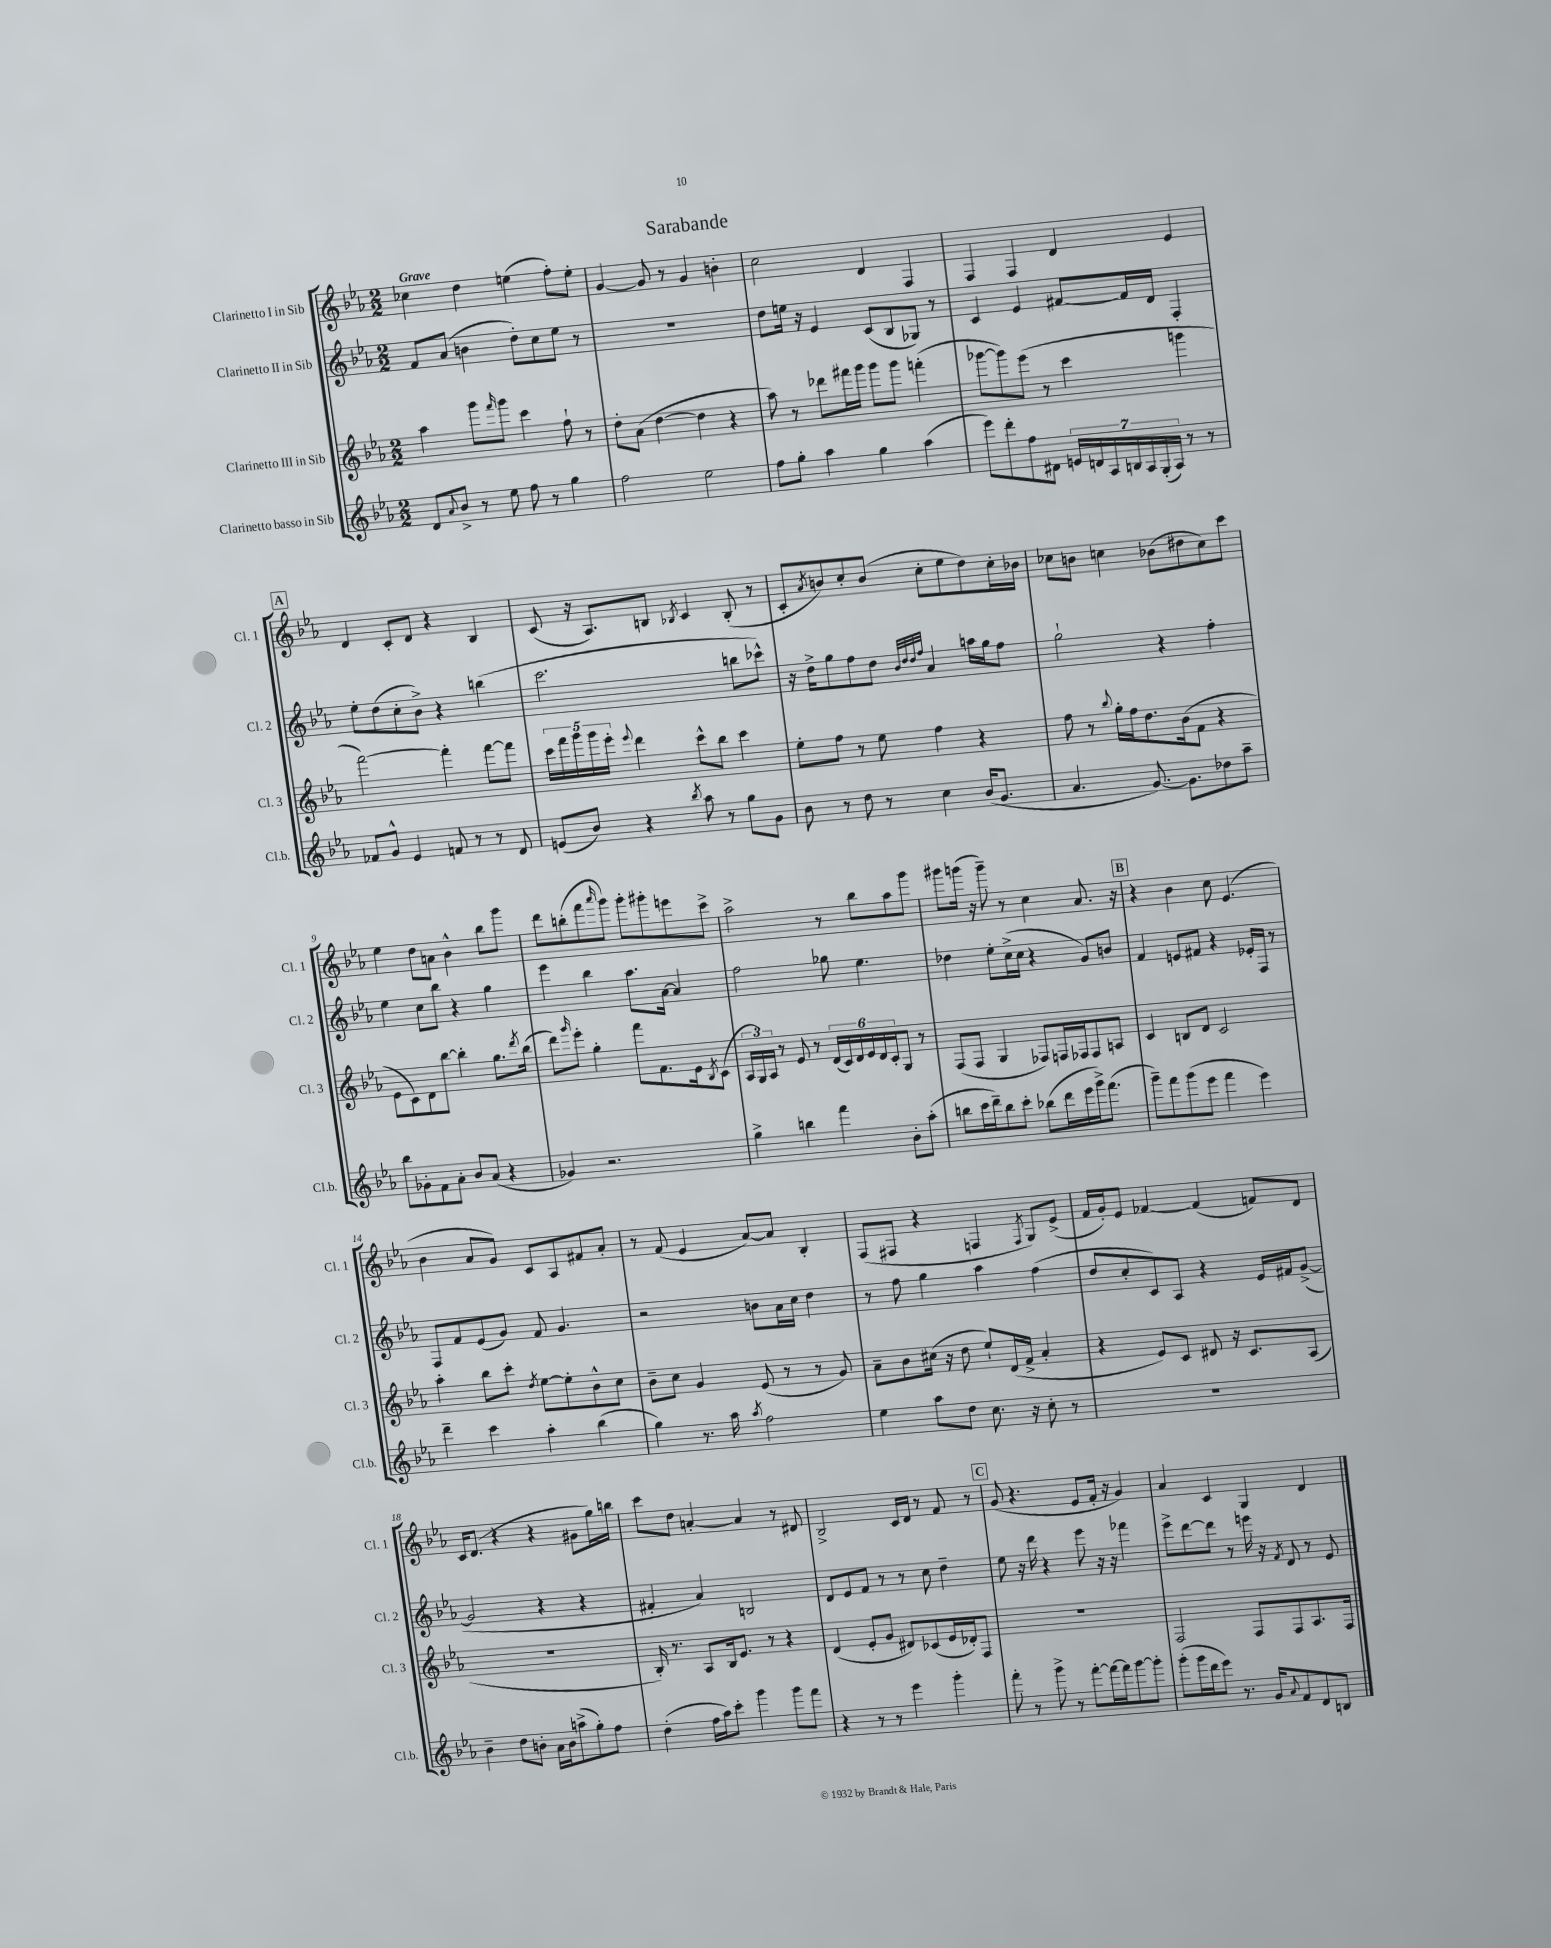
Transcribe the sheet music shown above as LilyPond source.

\header { title = "Sarabande" }
<<
\new StaffGroup <<
\new Staff = "s0" \with { instrumentName = "Clarinetto I in Sib" shortInstrumentName = "Cl. 1" } {
    \clef treble \key ees \major \numericTimeSignature \time 2/2 \tempo "Grave"
    ces''4 d''4 e''4( f''8-.) e''8-. |
    g'4~ g'8 r8 g'4 b'4-. |
    c''2 d'4 f4 |
    f4 f4 d'4 ees'4 |
    \mark \markup { \box "A" } d'4 c'8-. d'8 r4 bes4 |
    c'8( r16 aes8.) b8 \acciaccatura { bes8 } c'4 bes8-.( r8 |
    c'8-. \acciaccatura { aes'8 } b'8) c''8-. b'8( c''8-. ees''8 d''8) c''16-. bes'16 |
    ces''8 b'8 c''4 bes'8( dis''8 c''8) c'''8 |
    ees''4 d''8 a'8 bes'4-^ bes''8 g'''8 |
    d'''8 b''8-.( f'''8 \grace { aes'''16 } g'''8) g'''8-. gis'''8-. e'''8 c'''8-> |
    aes''2-> r8 bes''8 aes''8 g'''8 |
    gis'''8 g'''16( r16 g'''8--) r8 c''4 aes'8. r16 |
    \mark \markup { \box "B" } r4 bes'4 c''8 ees'4.( |
    bes'4 aes'8 g'8) c'8 aes8 fis'8 aes'8-. |
    r8 f'8( ees'4 aes'8~) aes'8 bes4-. |
    f8( fis8 r4 f4 \acciaccatura { f8 } g8) ees'8->( |
    f'16 g'16-.) ees'8 fes'4~ fes'4( f'8) d'8 |
    c'16 d'8.( r4 r4 gis'8 g''16) b''16 |
    c'''8 d''8 a'4~-. a'4 r8 dis'8 |
    bes2-> c'16 d'16 r8 f'8 r8 |
    \mark \markup { \box "C" } g'8( r4. ees'8 f'16-. r16 g'4) |
    aes'4 c'4 g4 d'4 \bar "|." |
}
\new Staff = "s1" \with { instrumentName = "Clarinetto II in Sib" shortInstrumentName = "Cl. 2" } {
    \clef treble \key ees \major \numericTimeSignature \time 2/2
    f'8 aes'8( b'4 d''8-.) c''8 ees''8 r8 |
    R1 |
    d''8 e''16 r16 ees'4 c'8( bes8 ges8) r8 |
    c'4 ees'4 fis'8~ fis'16 d'16 f4-. |
    \mark \markup { \box "A" } ees''8-. d''8( c''8-. bes'8->) r4 b''4( |
    c'''2. b''8 ces'''8-^) |
    r16 d''16-> g''8 f''8 d''8 \grace { bes'32 d''32 d''32 f''32 } aes'4 a''16 g''16 f''8 |
    g''2-! r4 f''4-. |
    ees''4 c''8 bes''8 r4 g''4 |
    ees'''4 bes''4 aes''8. aes'16~ aes'4 |
    f''2 ges''8 ees''4. |
    des''4 ees''8-. c''16->( c''16 r4 g'8) b'8 |
    \mark \markup { \box "B" } f'4 e'8 fis'8 r4 ees'16-. f16 r8 |
    f8 f'8 ees'8( g'8) f'8 g'4. |
    r2 b'8 aes'16 c''16 d''4 |
    r8 f''8 g''4 aes''4 f''4( |
    d''8 c''8-. c'8) aes8 r4 ees'16 fis'16 g'8~->( |
    g'2 r4 r4 |
    fis'4-. aes'4) b2 |
    d'8 ees'8 f'8 r8 r8 c''8 d''4-- |
    \mark \markup { \box "C" } ees''8 r16 d'''16 r4 ees'''8 r16 r16 fes'''4 |
    ees'''8-> d'''8~ d'''8 r8 e'''16 r16 \acciaccatura { f'8 } d'8 r8 ees'8 \bar "|." |
}
\new Staff = "s2" \with { instrumentName = "Clarinetto III in Sib" shortInstrumentName = "Cl. 3" } {
    \clef treble \key ees \major \numericTimeSignature \time 2/2
    aes''4 g'''8 \grace { f'''16 } g'''8 c'''4 f''8-! r8 |
    d''8-. aes'8( d''4~ d''4 r4 |
    aes''8) r8 des'''8 fis'''16 g'''16 g'''8 g'''8 f'''4-.( |
    ges'''8~ ges'''8) ees'''8( r8 c'''4 g'''4 |
    \mark \markup { \box "A" } f'''2~) f'''4-. f'''8~ f'''8 |
    \tuplet 5/4 { c'''16 f'''16 g'''16 g'''16 ees'''16-. } \appoggiatura { ees'''8 } d'''4 c'''8-^ bes''8 c'''4 |
    ees''8-. f''8 r8 ees''8 f''4 r4 |
    f''8 r8 \appoggiatura { bes''8 } g''16-. f''16 d''8. bes'16( f'8 r4 |
    ees'8 c'8) d'8 bes''8~ bes''4-. g''8. \acciaccatura { d'''8 } bes''16( |
    d'''8) \grace { g'''16 } ees'''8-. g''4-. f'''8 f'8. ees'16 \acciaccatura { bes8 } c'8( |
    \tuplet 3/2 { aes16 g16) aes16 } r8 ees'8 r8 \tuplet 6/4 { d'16( c'16) d'16 ees'16 d'16 c'16-. } g8 r8 |
    f8( f8 g4 fes8) f16 fes16 fes8 a8 |
    \mark \markup { \box "B" } c'4 b8 d'8 c'2 |
    aes''4-. bes''8 c'''8-. \acciaccatura { d''8 } ees''8~ ees''8-. bes'8-^ c''8 |
    bes'8-- c''8 g'4 ees'8( r8 r8 g'8) |
    aes'8-- bes'8 cis''16( r16 d''8 ees''8-!) d'16( f'16-> aes'4-. |
    r4 ees'8) c'8 dis'8 r16 c'8. aes8( |
    R1 |
    bes16-.) r8. aes8 bes16 ees'8. r8 r4 |
    d'4( ees'8-. g'8 dis'8) ces'8( ees'16 des'16-.) f8 |
    \mark \markup { \box "C" } R1 |
    f2 f8 f8 aes8. f16 \bar "|." |
}
\new Staff = "s3" \with { instrumentName = "Clarinetto basso in Sib" shortInstrumentName = "Cl.b." } {
    \clef treble \key ees \major \numericTimeSignature \time 2/2
    d'8 \appoggiatura { aes'8 } bes'8-> r8 ees''8 f''8 r8 g''4 |
    f''2 ees''2 |
    f''8 g''8-. aes''4 g''4 aes''4( |
    ees'''8) d'''8-. f''8 dis'8 \tuplet 7/4 { e'16 d'16 aes16 b16 aes16 g16-.( aes16) } r8 r8 |
    \mark \markup { \box "A" } fes'8 g'8-^ ees'4 f'8 r8 r8 d'8 |
    e'8( bes'8) r4 \acciaccatura { bes''8 } aes''8 r8 g''8 g'8 |
    bes'8 r8 d''8 r8 c''4 bes'16( g'8. |
    aes'4. g'8.~) g'8. des''8 aes''8-- |
    bes''8 ges'8-. f'8 aes'8-. bes'8 aes'8( r4 |
    ges'4) r2. |
    g''4-> b''4 f'''4 bes'8-. aes''8-.( |
    b''8 c'''16 d'''16--) b''8 c'''8-. bes''8( d'''16 ees'''16 g'''16->) f'''8.( |
    \mark \markup { \box "B" } g'''8--) f'''8 g'''8( ees'''8 f'''4 ees'''4) |
    d'''4-- c'''4 aes''4-. bes''4( |
    g''4) r8. aes''16 \acciaccatura { aes''8 } f''2 |
    ees''4 aes''8 d''8 c''8. r16 c''8-. r8 |
    R1 |
    bes'4-- d''8 b'8-. aes'16 b'16 a''8->( g''8-.) f''8 |
    d''4-.( f''16 aes''16) c'''8-. g'''4 g'''8 f'''8 |
    r4 r8 r8 ees'''4 g'''4-. |
    \mark \markup { \box "C" } f'''8-. r8 g'''8-> r8 f'''8~-. f'''16~ f'''16 g'''8~ g'''8-. |
    g'''8-.( g'''16 d'''16 ees'''8) r8. g'16 \appoggiatura { aes'8 } f'8 d'8 b8 \bar "|." |
}
>>
>>
